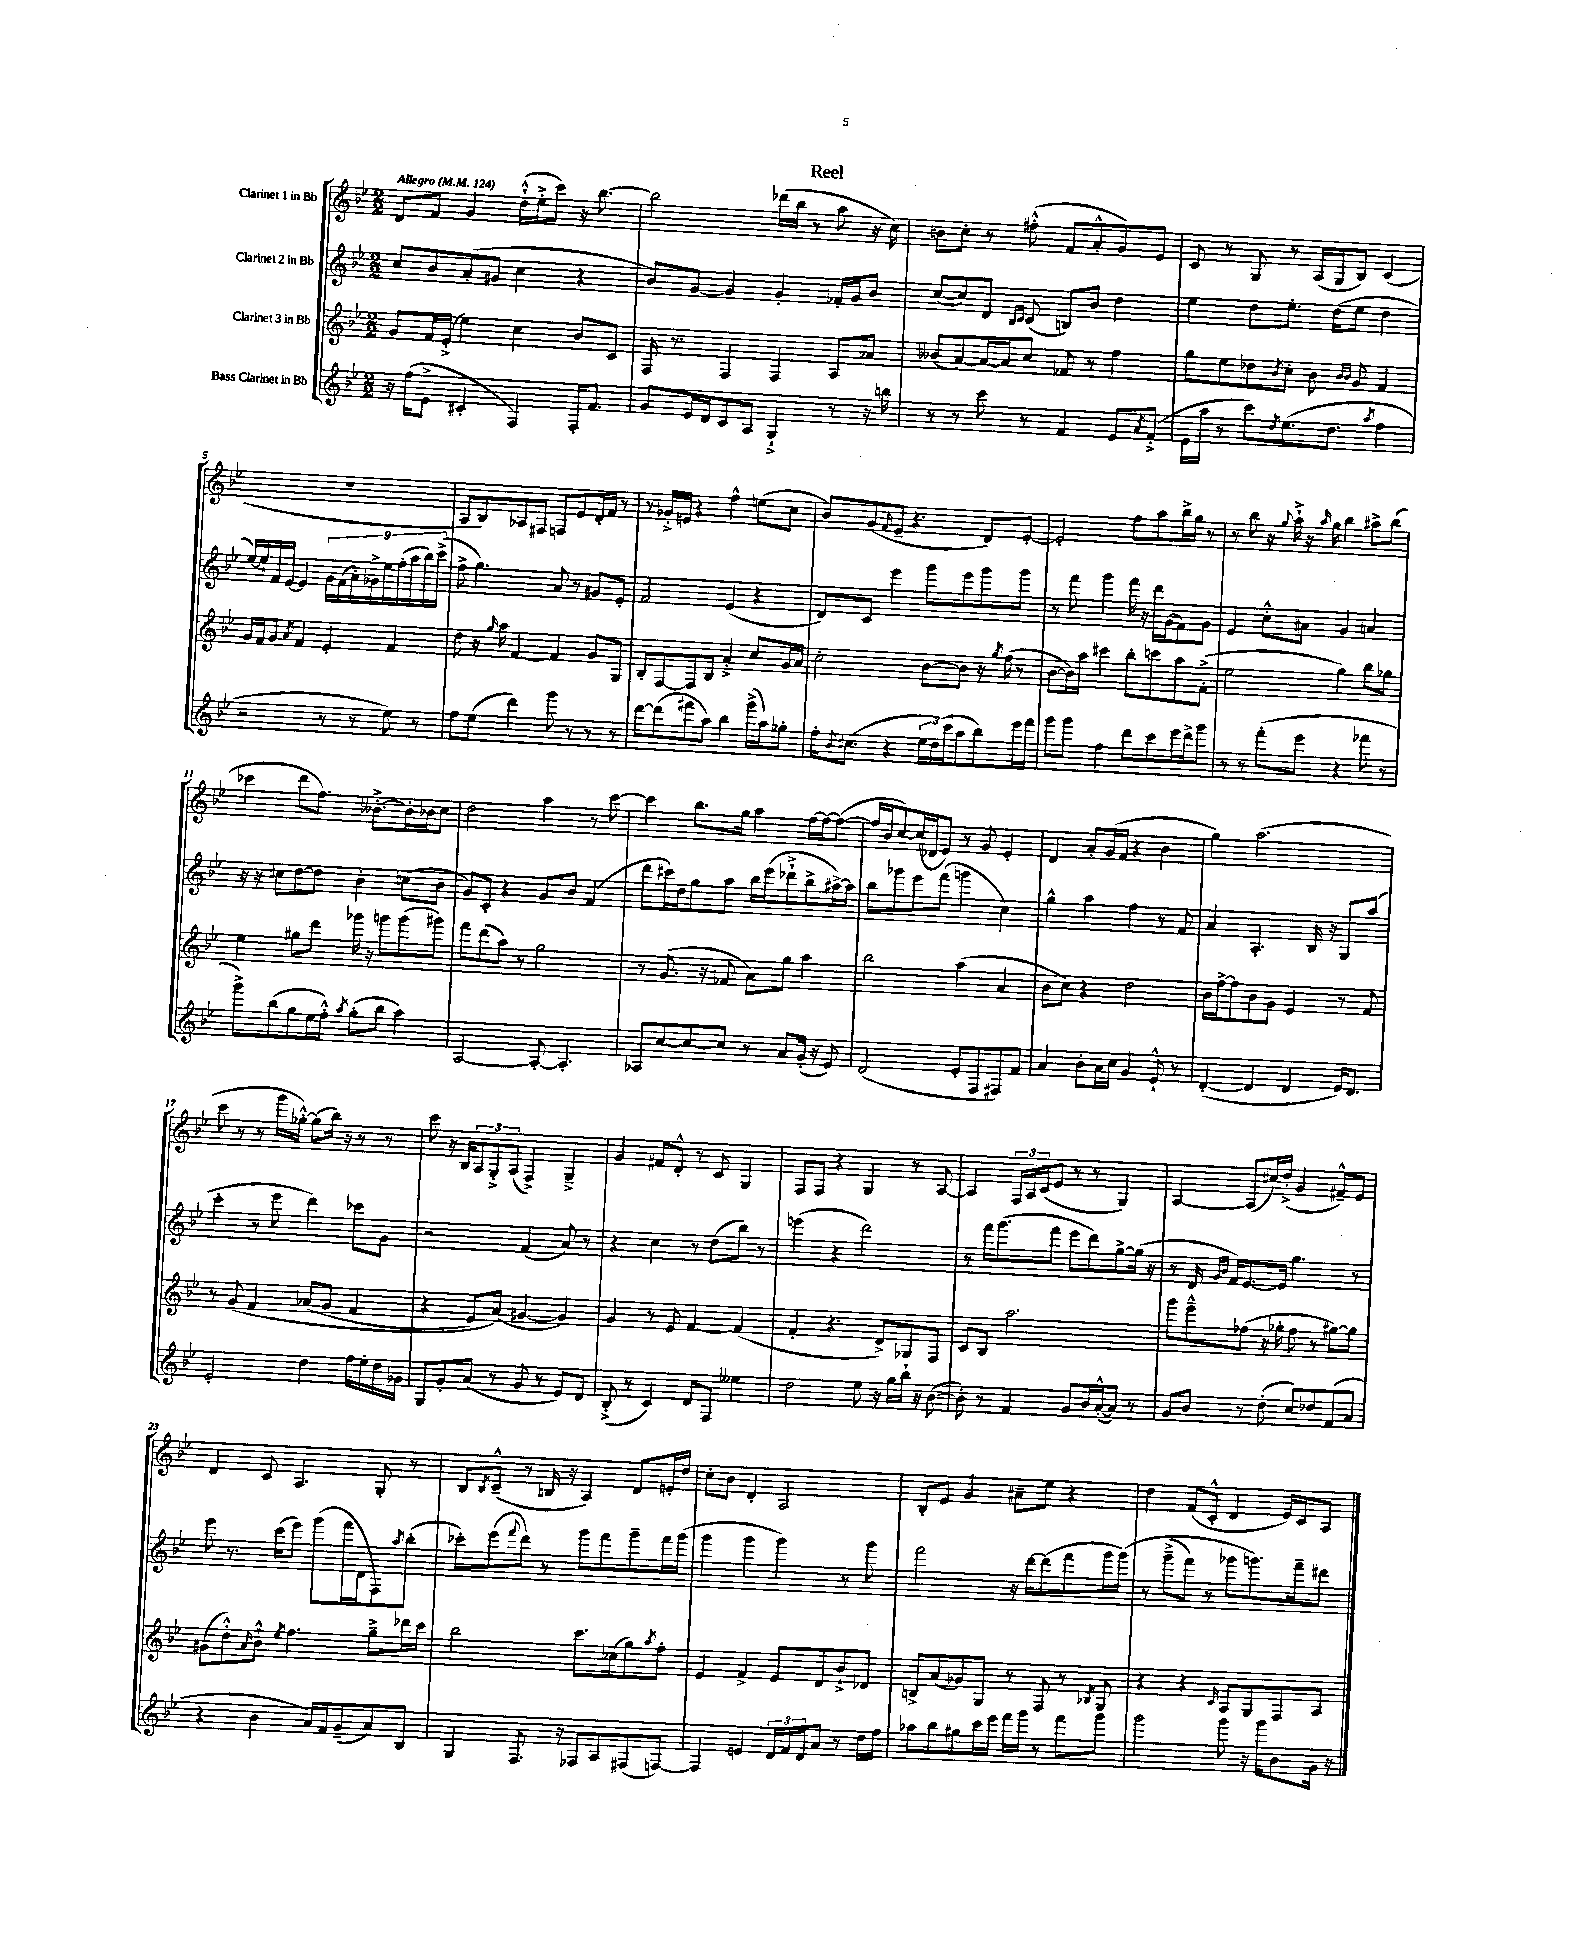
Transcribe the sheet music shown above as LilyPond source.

\header { title = "Reel" }
<<
\new StaffGroup <<
\new Staff = "s0" \with { instrumentName = "Clarinet 1 in Bb" } {
    \clef treble \key bes \major \numericTimeSignature \time 2/2 \tempo "Allegro" 4 = 124
    d'8 f'8 g'4 d''16-!-^( ees''16-.-> c'''8) r16 bes''8.~ |
    bes''2 des'''16( bes''16 r8 a''8 r16 c''16) |
    b'8 c''8-. r8 fis''8-.-^( f'8 a'8-.-^ g'8) ees'8 |
    c'8 r8 g8 r8 a16( g16 bes8) c'4( |
    R1 |
    a8 bes8) aes8 fis8 f8 ees'8 d'16-. f'16 r8 |
    r8 ges'16-.-> e'16 r4 f''4-^ e''8( c''8 |
    bes'8) g'8( \grace { f'16 } ees'8-- r4. d'8) ees'8~-. |
    ees'2-. f''8 a''8 bes''16-> g''16 r8 |
    r8 bes''8 r16 \appoggiatura { g''8 } a''16-!-> r16 \grace { a''16 } g''16 bes''4 ais''8-> bes''8( |
    ces'''4 d'''8 f''8.) beses'8.~-.-> beses'16-. bes'16 c''8 |
    d''2 a''4 r8 c'''8~ |
    c'''4 bes''8. g''16 a''4 f''16~ f''16~ f''8~( |
    f''16 bes'16 c''8~) c''16( des'16 ees'8) r8 g'8 ees'4-. |
    d'4 a'8-. g'16( f'16 r4 bes'4 |
    g''4) a''2.( |
    c'''8 r8 r8 g'''16 ges''16~-.-^) ges''8( bes''16) r16 r8 r8 |
    c'''8 r16 bes16 \tuplet 3/2 { a8 g8-.-> a8( } f4->) g4---> |
    g'4 fis'8 d'8-.-^ r8 c'8 g4 |
    f8 f8 r4 g4 r8 a8~ |
    a4 \tuplet 3/2 { f16 a16 c'16( } ees'8 r8 r8 g4) |
    a4~ a8( cis''16) d''16-.->( g'4 fis'8---^) ees'8 |
    d'4 c'8 a4. g8-. r8 |
    bes8 \acciaccatura { bes8 } c'8---^( r8 b16 r16 a4) d'8 e'16-. d''16 |
    c''8-. bes'8 d'4-. a2 |
    bes8-. ees'8 g'4 ais'8-- ees''8 r4 |
    d''4 f'8( c'8-.-^ d'4 ees'16) c'16 a8 \bar "|." |
}
\new Staff = "s1" \with { instrumentName = "Clarinet 2 in Bb" } {
    \clef treble \key bes \major \numericTimeSignature \time 2/2
    c''8 bes'8 a'8-.( gis'8 c''4 r4 |
    bes'8) g'8~ g'4 g'4-. fes'16-. g'16 bes'8 |
    c''8~( c''8) d'8 \grace { bes16 c'16 } c'8( b8) bes'8 d''4 |
    ees''4 d''8 ees''8.-. d''16( ees''8 d''4 |
    ees''16~) ees''16-! f'16 ees'16~ ees'4 \tuplet 9/8 { g'16 f'16( a'16-.) ges'16-> ees''16 f''16-.( a''16 bes''16) c'''16->( } |
    f''8-> g''4.) a'8 r8 gis'8 ees'8-. |
    f'2 ees'4( r4 |
    d'8) c'8 ees'''4 g'''8 ees'''8 g'''8 g'''8 |
    r8 f'''8 g'''4 f'''16 r16 d'''16 g'16( f'8) g'8 |
    ees'4 c''8-.-^ ais'8 g'4 a'4 |
    r16 r16 cis''8 d''8~ d''8 bes'4-. c''8( bes'8 |
    g'8) c'8-. r4 g'8 bes'8 f'4( |
    d'''8 cis'''16) d''16 g''8 a''8 bes''16 ees'''16( des'''8-!-> bes''8-> ais''16~->) ais''16 |
    bes''8 ges'''8 ees'''8 f'''8( g'''4 c''4) |
    g''4-^ a''4 f''4 r8 f'8 |
    a'4 a4.-. bes16 r16 g8 a''8( |
    c'''4-. r8 ees'''8 d'''4) ces'''8 g'8 |
    r2 f'4( a'8) r8 |
    r4 c''4 r8 d''8( bes''8) r8 |
    e'''4( r4 d'''2) |
    r8 f'''16 g'''8.( f'''8 ees'''8 d'''8) g''8~-> g''16( r16 |
    r8 d'16 \grace { g'16 bes'16 } f'16) ees'8.~ ees'16 g''4. r8 |
    ees'''8 r8. c'''16( ees'''8) g'''8( f'''16 d'16 f8) \acciaccatura { a''8 } bes''8-.( |
    ces'''8-.) ees'''8( \appoggiatura { f'''8 } d'''8) r8 g'''8 f'''8 g'''8-- f'''16 g'''16( |
    g'''4 g'''4 g'''4) r8 g'''8 |
    f'''2 r16 d'''16~ d'''8( f'''8 g'''16 g'''16)\( |
    r8 g'''8--->( f'''8) r8 ges'''8 g'''8.\) f'''16-- dis'''8 \bar "|." |
}
\new Staff = "s2" \with { instrumentName = "Clarinet 3 in Bb" } {
    \clef treble \key bes \major \numericTimeSignature \time 2/2
    g'8 f'16 ees'16-.->( ees''4) c''4 bes'8 c'8 |
    f16 r8. f4 f4 a8 aes'8 |
    beses'8( a'8~) a'16~ a'16 c''8 fes'8 r8 f''4 |
    g''8 ees''8 des''8 \acciaccatura { bes'8 } c''8-. bes'8 \grace { bes'16 bes'16 } g'8 f'4 |
    g'16 f'16 g'8 \acciaccatura { a'8 } f'4 ees'4-. f'4 |
    d''8 r16 \grace { g''16 } a''16 f'4~ f'4 g'8 g8 |
    bes8-. f8~ f8 bes8 a'4-.-> c''8 g'16 a'16 |
    c''2-. bes'8~ bes'8 r16 \acciaccatura { g''8 } f''16( r8 |
    bes'8~ bes'16) a''16 cis'''4 bes''8-. c'''8 a''8 f'8-.->( |
    ees''2 g''4) bes''8 ges''8 |
    ees''4 gis''8 d'''8 ges'''16 r16 g'''8 g'''8( gis'''8) |
    f'''8 d'''8( a''8) r8 g''2 |
    r8 g'8.( r16 fes'8 a'8) g''8 a''4 |
    bes''2 a''4( a'4 |
    bes'8 c''8) r4 d''2 |
    bes'16 f''16~-> f''8 bes'8 g'8 ees'4 r8 f'8 |
    r8 g'8\( f'4 aes'8( g'8 f'4 |
    r4 ees'8) a'8(\) gis'4~ gis'4) |
    g'4 r8 ees'8 f'4~ f'4( |
    f'4-. r4. d'8->) ges8 f8 |
    c'8 bes8 a''2. |
    g'''8 ees'''8---^ fes''8( r16 ges''16-. fes''8 r8 gis''8~) gis''8 |
    gis'8( d''8-.-^) \grace { a'16 } bes'8-!-^ \acciaccatura { ees''8 } f''4. g''8---> des'''16 c'''16 |
    bes''2 c'''8. ces''16( g''8) \acciaccatura { a''8 } f''8-. |
    ees'4 f'4-> ees'8 d'8 bes'8-!-> des'8 |
    b8-> a'8( ges'8) g8 r8 f8 r8 \acciaccatura { bes8 } g8 |
    r4 r4 \grace { c'16 } a8 g8 f8 a8 \bar "|." |
}
\new Staff = "s3" \with { instrumentName = "Bass Clarinet in Bb" } {
    \clef treble \key bes \major \numericTimeSignature \time 2/2
    r16 f''16( ees'8-> cis'4-. f4) f16-. f'8. |
    g'8 ees'16 d'16 c'8 a8 g4-!-> r8 r16 b''16 |
    r8 r8 c'''8 r8 f'4 ees'8 \acciaccatura { a'8 } f'8-.->( |
    ees'16 a''16 r8 c'''8) \acciaccatura { d''8 } ees''8.( d''8. \acciaccatura { a''8 } f''4 |
    r2 r8 r8 ees''8) r8 |
    f''8 ees''8( d'''4) g'''8 r8 r8 r8 |
    d'''8~ d'''8( fis'''8 a''8) bes''4 g'''16->( a''16) ges''8-. |
    f''16-. \appoggiatura { bes'8 } cis''8.( r4 \tuplet 3/2 { ees''16 d''16) c'''16( } a''8 bes''8) ees'''16 f'''16 |
    g'''8 g'''8 f''4 d'''8 c'''8 ees'''16 d'''16-> g'''8 |
    r8 r8 f'''8-.( ees'''8 r4 fes'''8 r8 |
    g'''8->) bes''8( g''8 ees''16 f''16-.-^) \acciaccatura { a''8 } g''8-.( bes''8 a''4) |
    a2~ a8~-. a4.-. |
    aes8 c''8~ c''8~ c''8 r8 a'8 g'16-.( r16 ees'8) |
    d'2( ees'8-. f8 fis8) f'8 |
    a'4 bes'8-. a'16 c''16 g'4 ees'8-!-^ r8 |
    d'4~-.( d'4 d'4 ees'16) d'8. |
    ees'2-. d''4 f''16 ees''16-. d''16 ges'16 |
    g8 g'8-. a'8( r8 g'8 r8 ees'8) d'8 |
    bes8-.->( r8 c'4) d'8 f8 eeses''4 |
    d''2 ees''8 r16 g''16 bes''16-! r16 bes'8~( |
    bes'8-.) r8 f'4 g'8 bes'16 a'16~-.-^( a'8) r8 |
    g'8 bes'8 r8 d''8-.( c''8) des''8 f'8( a'8 |
    r4 bes'4 a'16) f'16 g'8--( a'8) bes8 |
    g4 f8. r16 fes8 a8 fis8( f8~) |
    f4 e'4 \tuplet 3/2 { d'16 f'16 d'16 } a'8 r8 d''16 f''16 |
    aes''8 bes''8 gis''8 c'''16 ees'''16 f'''16 g'''16 r8 f'''8 g'''8 |
    g'''2 g'''8 r16 g'''16 bes'8 g'16 r16 \bar "|." |
}
>>
>>
